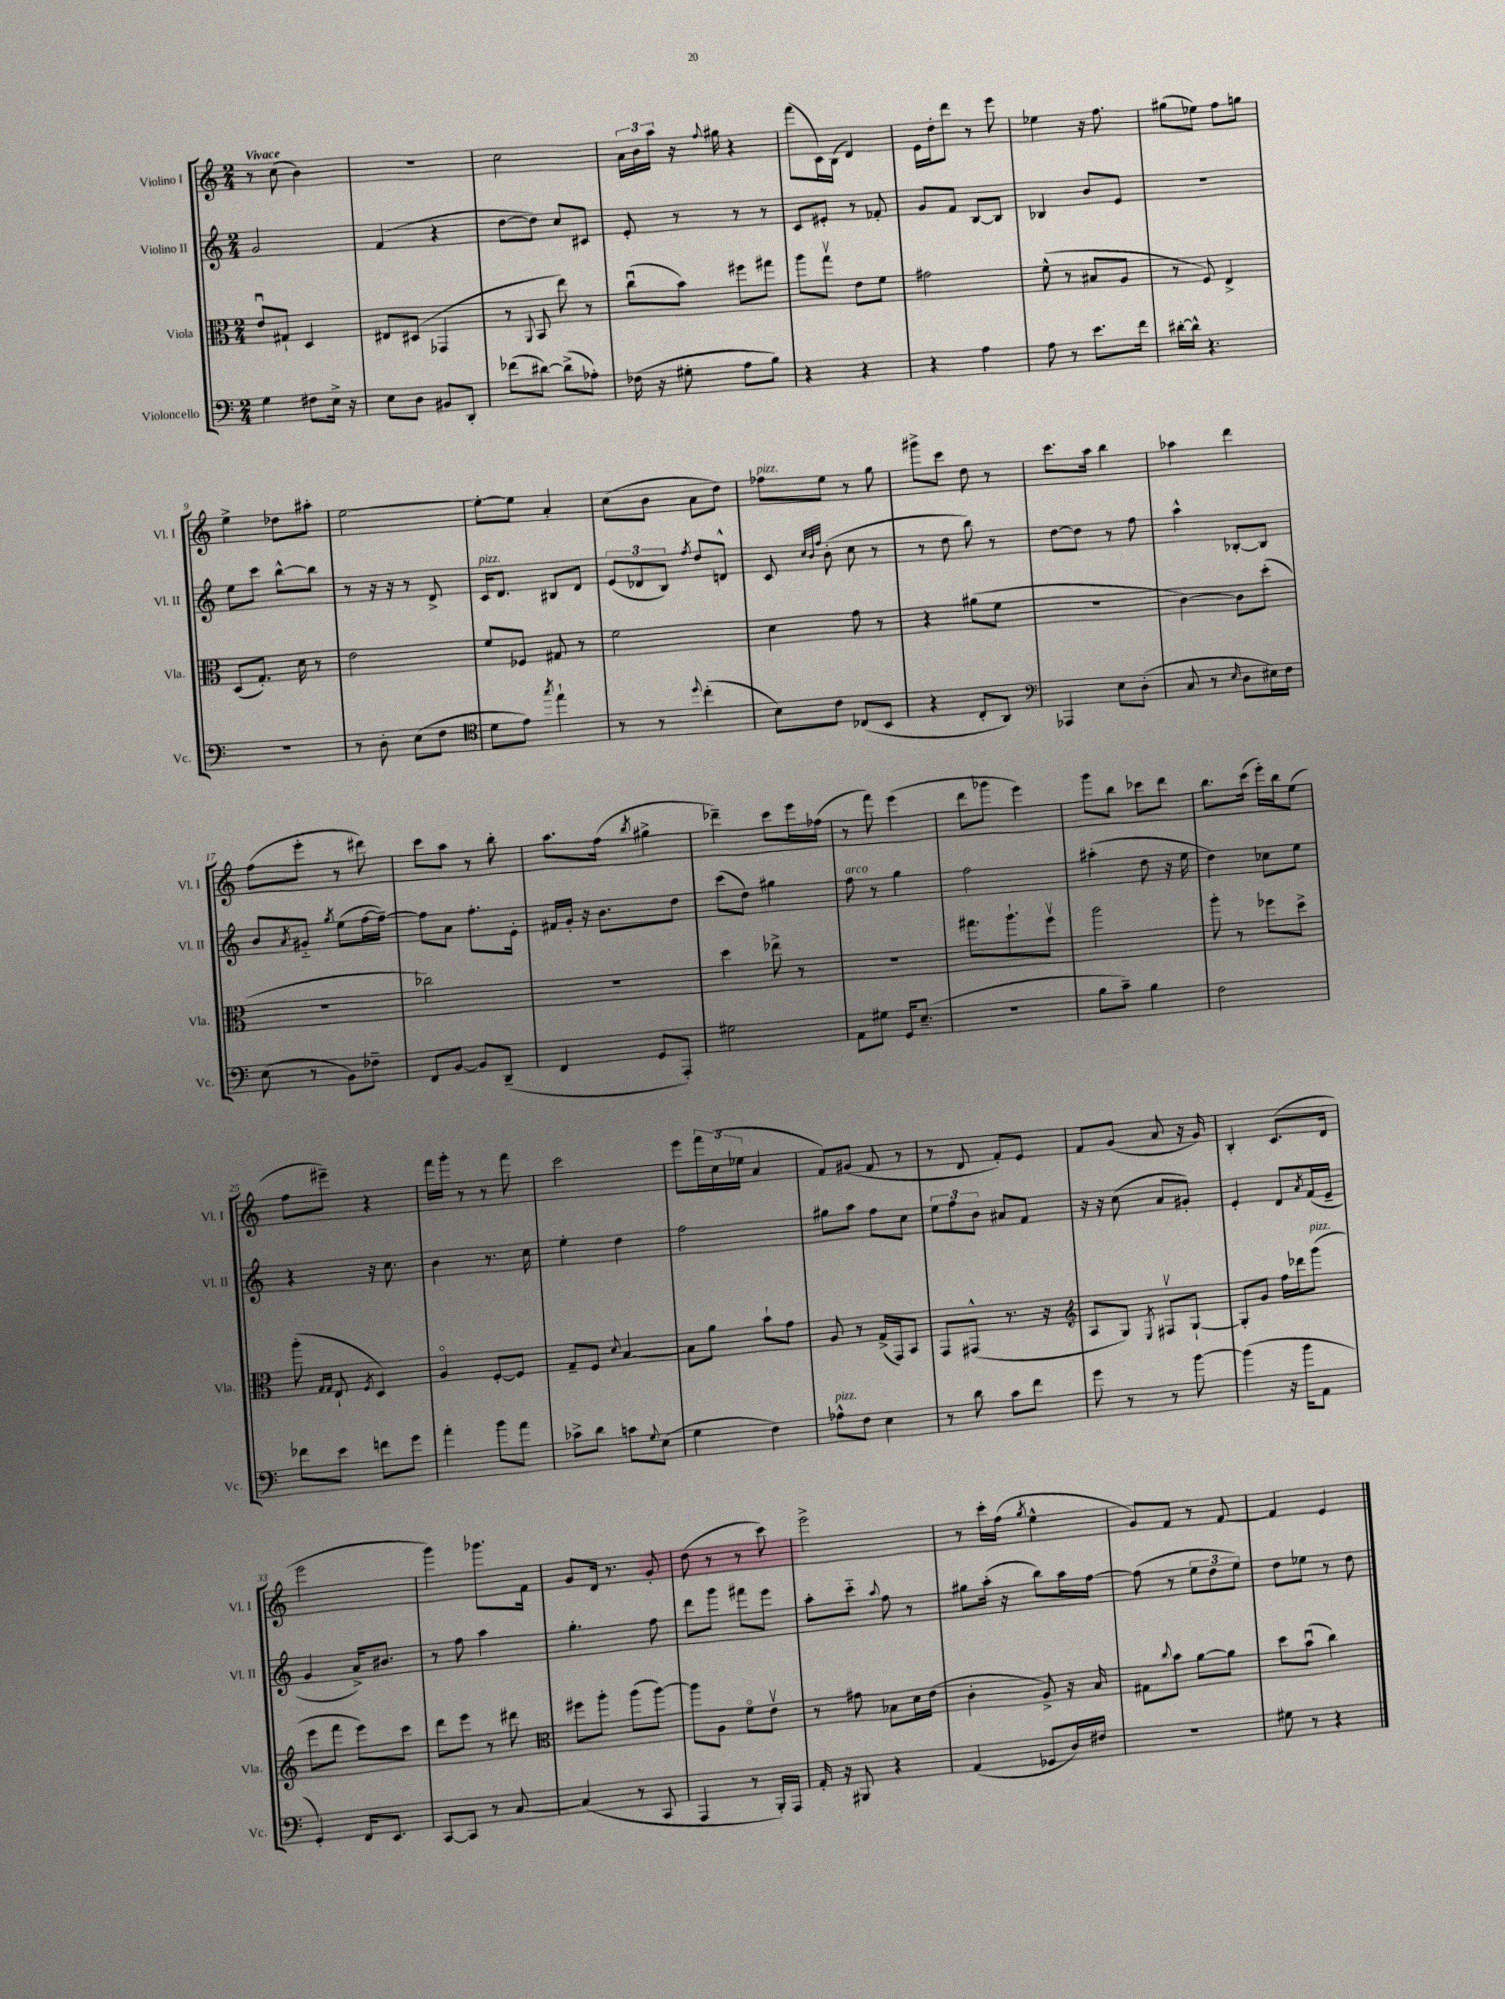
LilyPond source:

<<
\new StaffGroup <<
\new Staff = "s0" \with { instrumentName = "Violino I" shortInstrumentName = "Vl. I" } {
    \clef treble \key c \major \numericTimeSignature \time 2/4 \tempo "Vivace"
    r8 c''8( b'4) |
    R2 |
    c''2 |
    \tuplet 3/2 { a'16 b'16 a''16 } r16 \appoggiatura { f''8 } gis''16 r4 |
    f'''8( c'16) b16( d'4) |
    e'16 d''16-. d'''8 r8 e'''8 |
    ees''4 r16 f''8. |
    gis''8( ees''8) f''8 g''8 |
    e''4-> des''8 ais''8-. |
    e''2~ |
    e''8~-. e''8 a'4-. |
    c''8( b'8 a'8 d''8) |
    fes''8^\markup { \italic "pizz." } e''8 r8 g''8 |
    gis'''8-> c'''8 d''8 r8 |
    c'''8. a''16 b''4 |
    aes''4 d'''4 |
    f''8( e'''8-. r8 dis'''8) |
    c'''8 a''8 r8 b''8-. |
    a''8. f''16( \acciaccatura { b''8 } gis''4-> |
    des'''4--) c'''8 e'''16 fes''16( |
    r8 f'''8) e'''4( |
    d'''8 ges'''8 e'''4) |
    g'''8 b''8 ces'''8 d'''8 |
    b''8. c'''16( e'''16-.) b''16 e''8( |
    f''8 eis'''8--) r4 |
    f'''16 g'''16-. r8 r8 f'''8 |
    c'''2 |
    e'''8 \tuplet 3/2 { f'''16 c''16( ees''16 } a'4 |
    f'8) gis'8( f'8 r8 |
    r8 d'8 f'8-.) e'8 |
    f'8 g'8( a'8 r16 g'16) |
    b4-. c'8.( d'16 |
    e'''2 |
    g'''4) ges'''8. f'16 |
    g'8 d'16 r8. g'8-. |
    d''8( r8 r8 c'''8) |
    e'''2-> |
    r8 c'''16-. f''16( \acciaccatura { g''8 } e''4-^ |
    g'8) f'8 r8 f'8~ |
    f'4 e'4 \bar "|." |
}
\new Staff = "s1" \with { instrumentName = "Violino II" shortInstrumentName = "Vl. II" } {
    \clef treble \key c \major \numericTimeSignature \time 2/4
    g'2 |
    f'4( r4 |
    d''8~ d''8) c''8 cis'8 |
    e'8-. r8 r8 r8 |
    c'8 eis'8-. r8 fes'8-. |
    g'8 f'8 b8~ b8 |
    bes4 b'8 e'8 |
    R2 |
    e''8 c'''8 b''8~-^ b''8 |
    r8 r16 r16 r8 d'8-> |
    c'16^\markup { \italic "pizz." } d'8. bis8 d'8 |
    \tuplet 3/2 { e'8( des'8 b8) } \acciaccatura { f''8 } d''8 d'8-^ |
    c'8 \grace { c''32 b'32 f''32 } b'8-.( c''8 r8 |
    r8 d''8 b''8) r8 |
    d''8~ d''8 r8 f''8 |
    a''4-^ bes8~-. bes8 |
    b'8 \acciaccatura { a'8 } gis'8-_ \acciaccatura { g''8 } e''8( f''16~ f''16~--) |
    f''8 a'8 f''8.-. e'16-. |
    fis'16 g'16-. r16 b'8. d''8 |
    c'''8( d''8) gis''4 |
    f''8^\markup { \italic "arco" } r8 g''4 |
    f''2 |
    ais''4-.( d''8 r16 e''16 |
    d''4) ces''8 e''8 |
    r4 r16 c''8. |
    b'4 r8. c''16 |
    e''4-. d''4 |
    f''2 |
    gis''8 a''8 f''8 c''8 |
    \tuplet 3/2 { e''8 f''8 b'8 } ais'8 f'8 |
    r16 r16 c''8( a'8 gis'8-.) |
    e'4-. d'8 \acciaccatura { a'8 } f'16( e'16-- |
    g'4 a'16->) bis'8. |
    r8 f''8 a''4 |
    g''4.-. f''8 |
    d'''8 g'''8 fis'''8 e'''8 |
    a''8-. c'''8-_ \appoggiatura { a''8 } f''8 r8 |
    gis''8 a''16-.( r16 b''8) a''16 f''16~ |
    f''8( r8 \tuplet 3/2 { e''8 d''8 e''8) } |
    d''8 ees''8 r8 d''8 \bar "|." |
}
\new Staff = "s2" \with { instrumentName = "Viola" shortInstrumentName = "Vla." } {
    \clef alto \key c \major \numericTimeSignature \time 2/4
    e'8\downbow gis8-! d4 |
    eis8 dis8( ges,4 |
    r8 \appoggiatura { a,8 } b,8 e''8) r8 |
    c''8\downbow( b'8) fis''8 gis''8 |
    a''8 g''8\upbow e'8 f'8 |
    gis'2 |
    f'8-^( r8 bis8 a8 |
    r8 f8) e4-> |
    d8( g8.-.) d'16 r8 |
    e'2 |
    f'8 fes8 gis8 r8 |
    f'2 |
    d'4 g'8 r8 |
    r4 ais'8( f'8 |
    R2 |
    c'4~) c'8 d''8-.( |
    R2 |
    ces''2) |
    r2 |
    d''4 ees''8-> r8 |
    r2 |
    gis''8. a''8.-! f''8\upbow |
    a''2 |
    a''8-. r8 fes''8 d''8-> |
    a''8-.( \grace { g16 g16 } e8-! \acciaccatura { f8 } d4) |
    a4\flageolet f8~-. f8 |
    g8-- f8 \appoggiatura { d'8 } b4~ |
    b8 a'8 b'8-! g'8 |
    a8 r8 g16->( g,16) b,8 |
    g,8 gis,8-^( r8. r16 |
    \clef treble a8 g8) \acciaccatura { e8 } fis8\upbow g8~-! |
    g8-. g'8 f''16 des'''16 g'''8^\markup { \italic "pizz." }( |
    e'''8 f'''8 e'''8) c'''8 |
    d'''8 e'''8 r8 dis'''8 |
    \clef alto fis''8 a''8-. a''8( a''8~) |
    a''8 a8 f'8\flageolet e'8\upbow |
    r8 gis'8 bes8 d'16 e'16( |
    c'4-. a8->) r16 b16 |
    gis8 \appoggiatura { c''8 } b'8 a'8~ a'8 |
    d''8 b'8\downbow( c''4) \bar "|." |
}
\new Staff = "s3" \with { instrumentName = "Violoncello" shortInstrumentName = "Vc." } {
    \clef bass \key c \major \numericTimeSignature \time 2/4
    g4 fis8 e16-> r16 |
    e8 d8 bis,8 d,8-. |
    fes'8( dis'8~) dis'8->( aes8-.) |
    fes16( r16 gis8-. a8 b8) |
    r4 r4 |
    r4 a4 |
    a8 r8 e'8. f'16 |
    dis'16~-. dis'16-^ r4. |
    r2 |
    r8 d8-. e8( f8 |
    \clef tenor d'8 e'8) \acciaccatura { g''8 } e''4-! |
    r8 r8 \appoggiatura { d''8 } c''4-.( |
    b8) c'8 ces8( b,8 |
    r4 c8-. a,8) |
    \clef bass aes,,4 e8 d8-.( |
    c8 r8 \grace { e16 } d8 eis16) f16 |
    e8( r8 b,8) fes8-- |
    f,8 b,8~ b,8 d,8--( |
    f,4 g,8 a,,8-.) |
    gis2 |
    a,8 gis8 g,16 e8.--( |
    r2 |
    b8 c'8--) b4 |
    f2 |
    fes'8 e'8 f'8 g'8 |
    a'4-. b'8 a'8 |
    ces'8-> d'8 c'8 \appoggiatura { g8 } e8( |
    g4 f4) |
    aes8-^^\markup { \italic "pizz." } f8 e4 |
    r8 d'8 c'8 f'8 |
    g'8 r8 r8 b'8~ |
    b'4( r16 b'16 a,8 |
    g,4-.) f,16 e,8. |
    c,8~ c,8 r8 c8~ |
    c4( r8 c,8 |
    a,,4 r8 b,,16-.) a,,16 |
    a,16-. r16 bis,,8 r4 |
    a,4( ges,8 d16) fis16 |
    R2 |
    gis8 r8 r4 \bar "|." |
}
>>
>>
